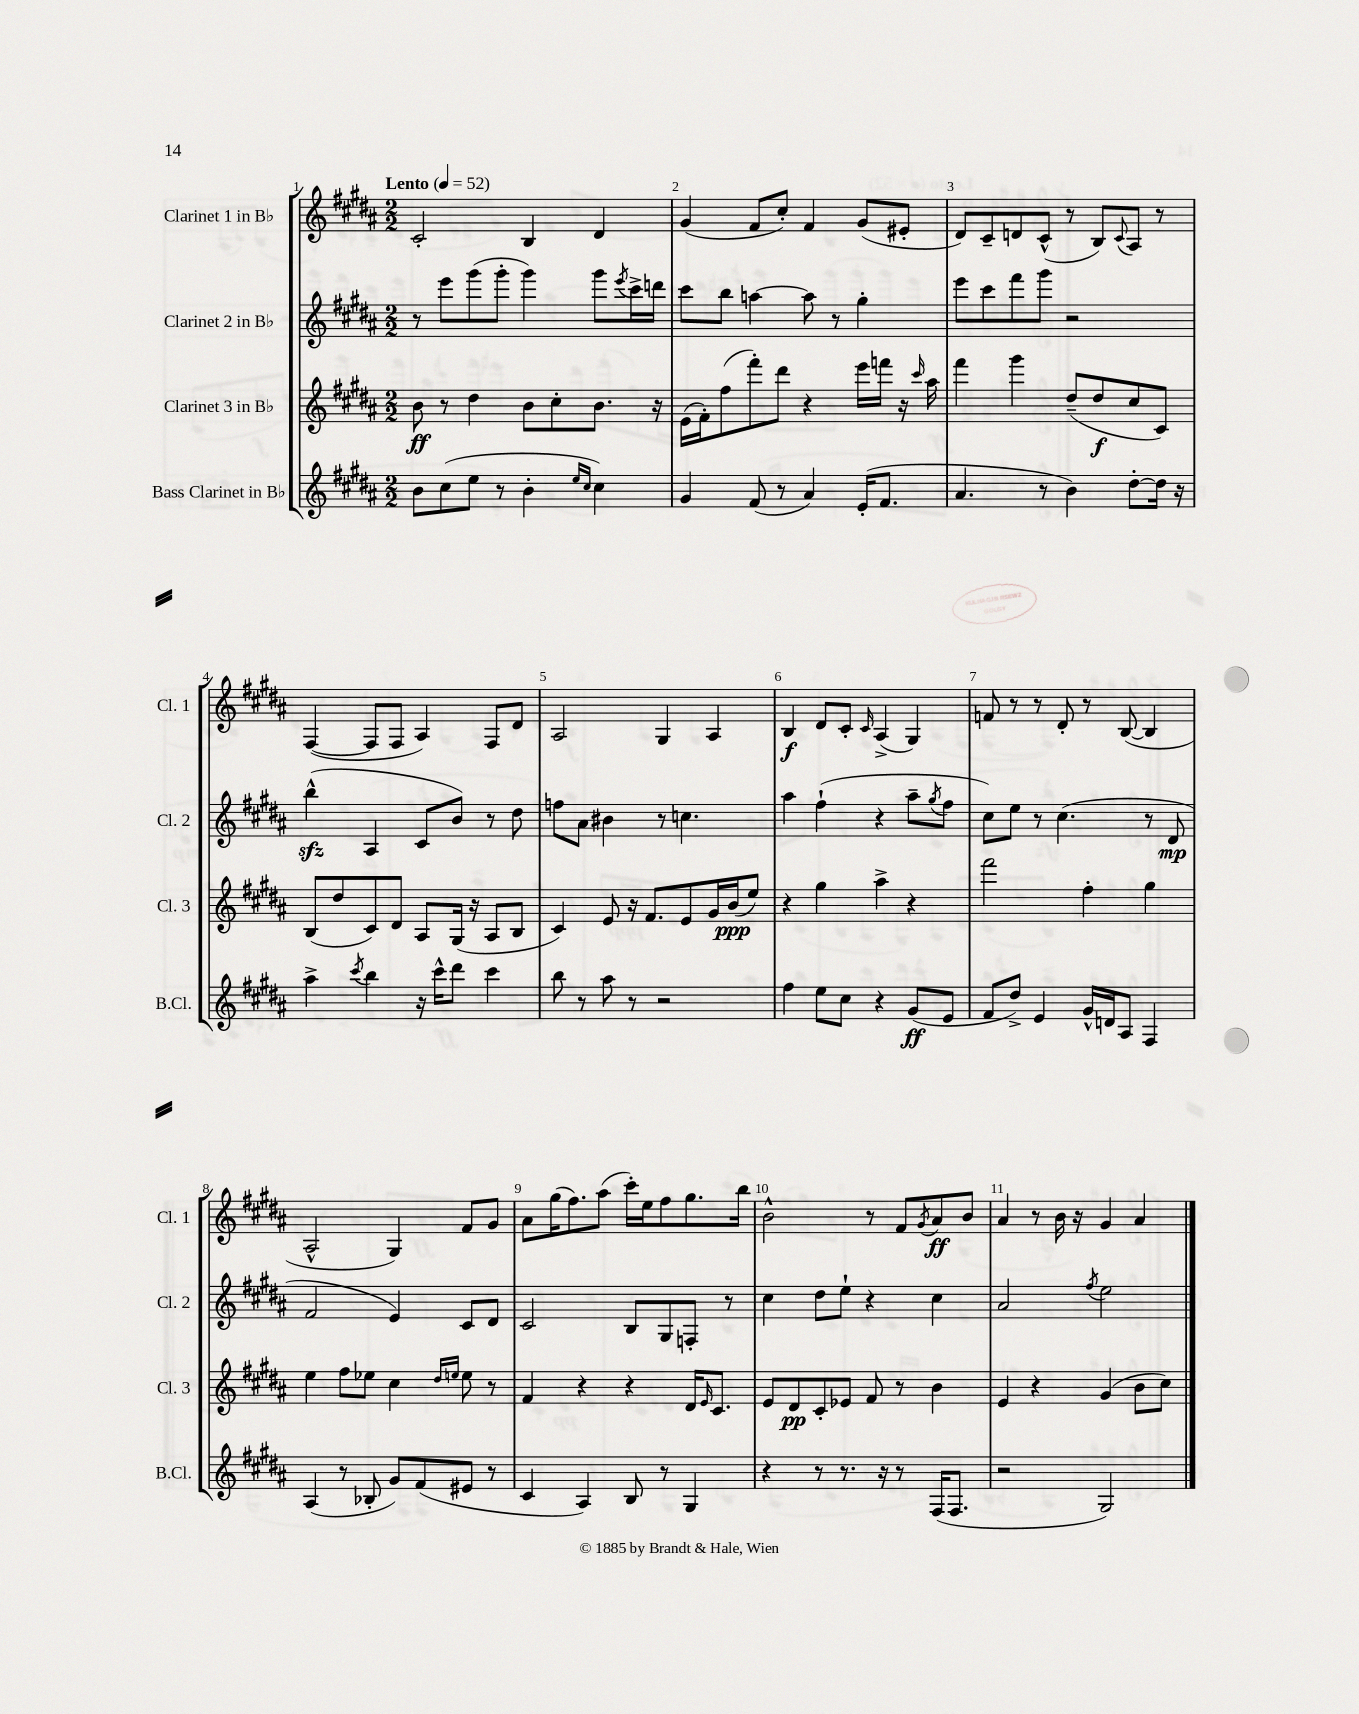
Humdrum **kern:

**kern	**dynam	**kern	**dynam	**kern	**dynam	**kern	**dynam
*part4	*part4	*part3	*part3	*part2	*part2	*part1	*part1
*staff4	*staff4	*staff3	*staff3	*staff2	*staff2	*staff1	*staff1
*I"Bass Clarinet in B♭	*	*I"Clarinet 3 in B♭	*	*I"Clarinet 2 in B♭	*	*I"Clarinet 1 in B♭	*
*I'B.Cl.	*	*I'Cl. 3	*	*I'Cl. 2	*	*I'Cl. 1	*
*clefG2	*	*clefG2	*	*clefG2	*	*clefG2	*
*k[f#c#g#d#a#]	*	*k[f#c#g#d#a#]	*	*k[f#c#g#d#a#]	*	*k[f#c#g#d#a#]	*
*M2/2	*	*M2/2	*	*M2/2	*	*M2/2	*
*MM52	*	*MM52	*	*MM52	*	*MM52	*
=1	=1	=1	=1	=1	=1	=1	=1
!	!	!	!	!	!	!LO:TX:a:B:t=Lento	!
8b\L	.	8b\	ff	8r	.	2c#'/	.
(8cc#\	.	8r	.	8eee\L	.	.	.
8ee\J	.	4dd#\	.	(8ggg#\	.	.	.
8r	.	.	.	8ggg#'\J	.	.	.
4b'\	.	8b\L	.	4ggg#\)	.	4B/	.
.	.	8cc#'\	.	.	.	.	.
16qqee/LL	.	.	.	.	.	.	.
16qqcc#/JJ	.	.	.	.	.	.	.
4cc#\)	.	8.b\J	.	8ggg#\L	.	4d#/	.
.	.	.	.	8qeee/	.	.	.
.	.	.	.	16ccc#^\L	.	.	.
.	.	16r	.	16dddn\JJ	.	.	.
=2	=2	=2	=2	=2	=2	=2	=2
4g#/	.	(16e\LL	.	8ccc#\L	.	(4g#/	.
.	.	16f#'\J)	.	.	.	.	.
.	.	(8ff#\	.	8bb\J	.	.	.
(8f#/	.	8fff#'\)	.	[4aan\	.	8f#/L	.
8r	.	8ddd#\J	.	.	.	8cc#'/J)	.
4a#/)	.	4r	.	8aa\]	.	4f#/	.
.	.	.	.	8r	.	.	.
(16e'/KL	.	16eee\LL	.	4gg#'\	.	(8g#/L	.
8.f#/J	.	16fffn\JJ	.	.	.	.	.
.	.	16r	.	.	.	8e#X'/J	.
.	.	16qqccc#/	.	.	.	.	.
.	.	16aa#\	.	.	.	.	.
=3	=3	=3	=3	=3	=3	=3	=3
4.a#/	.	4fff#\	.	8eee\L	.	8d#/L)	.
.	.	.	.	8ccc#\	.	8c#~/	.
.	.	4ggg#\	.	8fff#\	.	8dn/	.
8r	.	.	.	8ggg#\J	.	(8c#^^/J	.
4b\)	.	(8dd#~/L	.	2r	.	8r	.
.	.	8dd#/	f	.	.	8B/L)	.
.	.	.	.	.	.	8qqc#/	.
[8dd#'\L	.	8cc#/	.	.	.	8A#/J	.
16dd#\Jk]	.	8c#/J)	.	.	.	8r	.
16r	.	.	.	.	.	.	.
!!LO:LB:g=z
=4	=4	=4	=4	=4	=4	=4	=4
4aa#^\	.	(8B/L	.	(4bbzz^^\	.	([4F#/	.
.	.	8dd#/	.	.	.	.	.
8qccc#/	.	.	.	.	.	.	.
4bb\	.	8c#/)	.	4A#/	.	8F#/L]	.
.	.	8d#/J	.	.	.	8F#/J	.
16r	.	8A#/L	.	8c#/L	.	4A#/)	.
16ccc#^^\KL	.	.	.	.	.	.	.
8ddd#\J	.	(16G#/Jk	.	8b/J)	.	.	.
.	.	16r	.	.	.	.	.
4ccc#\	.	8A#/L	.	8r	.	8F#/L	.
.	.	8B/J	.	8dd#\	.	8d#/J	.
=5	=5	=5	=5	=5	=5	=5	=5
8bb\	.	4c#/)	.	8ffn\L	.	2A#/	.
8r	.	.	.	8a#\J	.	.	.
8aa#\	.	8e/	.	4b#X\	.	.	.
8r	.	16r	.	.	.	.	.
.	.	8.f#/L	.	.	.	.	.
2r	.	.	.	8r	.	4G#/	.
.	.	8e/	.	4.ccn\	.	.	.
.	.	16g#/L	.	.	.	4A#/	.
.	.	(16b/J	ppp	.	.	.	.
.	.	8ee/J)	.	.	.	.	.
=6	=6	=6	=6	=6	=6	=6	=6
4ff#\	.	4r	.	4aa#\	.	4B/	f
8ee\L	.	4gg#\	.	(4ff#`\	.	8d#/L	.
8cc#\J	.	.	.	.	.	8c#'/J	.
.	.	.	.	.	.	16qqc#/	.
4r	.	4aa#^\	.	4r	.	(4A#^/	.
(8g#/L	ff	4r	.	8aa#~\L	.	4G#/)	.
.	.	.	.	8qgg#/	.	.	.
8e/J	.	.	.	8ff#\J	.	.	.
=7	=7	=7	=7	=7	=7	=7	=7
8f#/L	.	2fff#\	.	8cc#\L)	.	8fn/	.
8dd#^/J)	.	.	.	8ee\J	.	8r	.
4e/	.	.	.	8r	.	8r	.
.	.	.	.	(4.cc#\	.	8d#'/	.
16g#^^/LL	.	4ff#'\	.	.	.	8r	.
16dn/J	.	.	.	.	.	.	.
8A#/J	.	.	.	.	.	([8B/	.
4F#/	.	4gg#\	.	8r	.	4B/]	.
.	.	.	.	8d#/	mp	.	.
!!LO:LB:g=z
=8	=8	=8	=8	=8	=8	=8	=8
(4A#/	.	4ee\	.	2f#/	.	2A#^^/	.
8r	.	8ff#\L	.	.	.	.	.
8B-X'/	.	8ee-X\J	.	.	.	.	.
8g#/L)	.	4cc#\	.	4e/)	.	4G#/)	.
(8f#/	.	.	.	.	.	.	.
.	.	16qqdd#/LL	.	.	.	.	.
.	.	16qqeen/JJ	.	.	.	.	.
8e#X/J	.	8ee\	.	8c#/L	.	8f#/L	.
8r	.	8r	.	8d#/J	.	8g#/J	.
=9	=9	=9	=9	=9	=9	=9	=9
4c#/	.	4f#/	.	2c#/	.	8a#\L	.
.	.	.	.	.	.	(16gg#\K	.
.	.	.	.	.	.	8.ff#\)	.
4A#/)	.	4r	.	.	.	.	.
.	.	.	.	.	.	(8aa#\J	.
8B/	.	4r	.	8B/L	.	16ccc#'\LL)	.
.	.	.	.	.	.	16ee\J	.
8r	.	.	.	8G#/	.	8ff#\	.
4G#/	.	16d#/KL	.	8Fn'/J	.	8.gg#\	.
.	.	16qqe/	.	.	.	.	.
.	.	8.c#/J	.	.	.	.	.
.	.	.	.	8r	.	.	.
.	.	.	.	.	.	16bb\Jk	.
=10	=10	=10	=10	=10	=10	=10	=10
4r	.	8e/L	.	4cc#\	.	2b^^\	.
.	.	8d#/	pp	.	.	.	.
8r	.	8c#'/	.	8dd#\L	.	.	.
8.r	.	8e-X/J	.	8ee`\J	.	.	.
.	.	8f#/	.	4r	.	8r	.
16r	.	.	.	.	.	.	.
8r	.	8r	.	.	.	8f#/L	.
.	.	.	.	.	.	8qg#/	.
(16F#/KL	.	4b\	.	4cc#\	.	8a#/	ff
8.F#/J	.	.	.	.	.	.	.
.	.	.	.	.	.	8b/J	.
=11	=11	=11	=11	=11	=11	=11	=11
2r	.	4e/	.	2a#/	.	4a#/	.
.	.	4r	.	.	.	8r	.
.	.	.	.	.	.	16b\	.
.	.	.	.	.	.	16r	.
.	.	.	.	8qff#/	.	.	.
2G#/)	.	(4g#/	.	2ee\	.	4g#/	.
.	.	8b\L	.	.	.	4a#/	.
.	.	8cc#\J)	.	.	.	.	.
==	==	==	==	==	==	==	==
*-	*-	*-	*-	*-	*-	*-	*-
